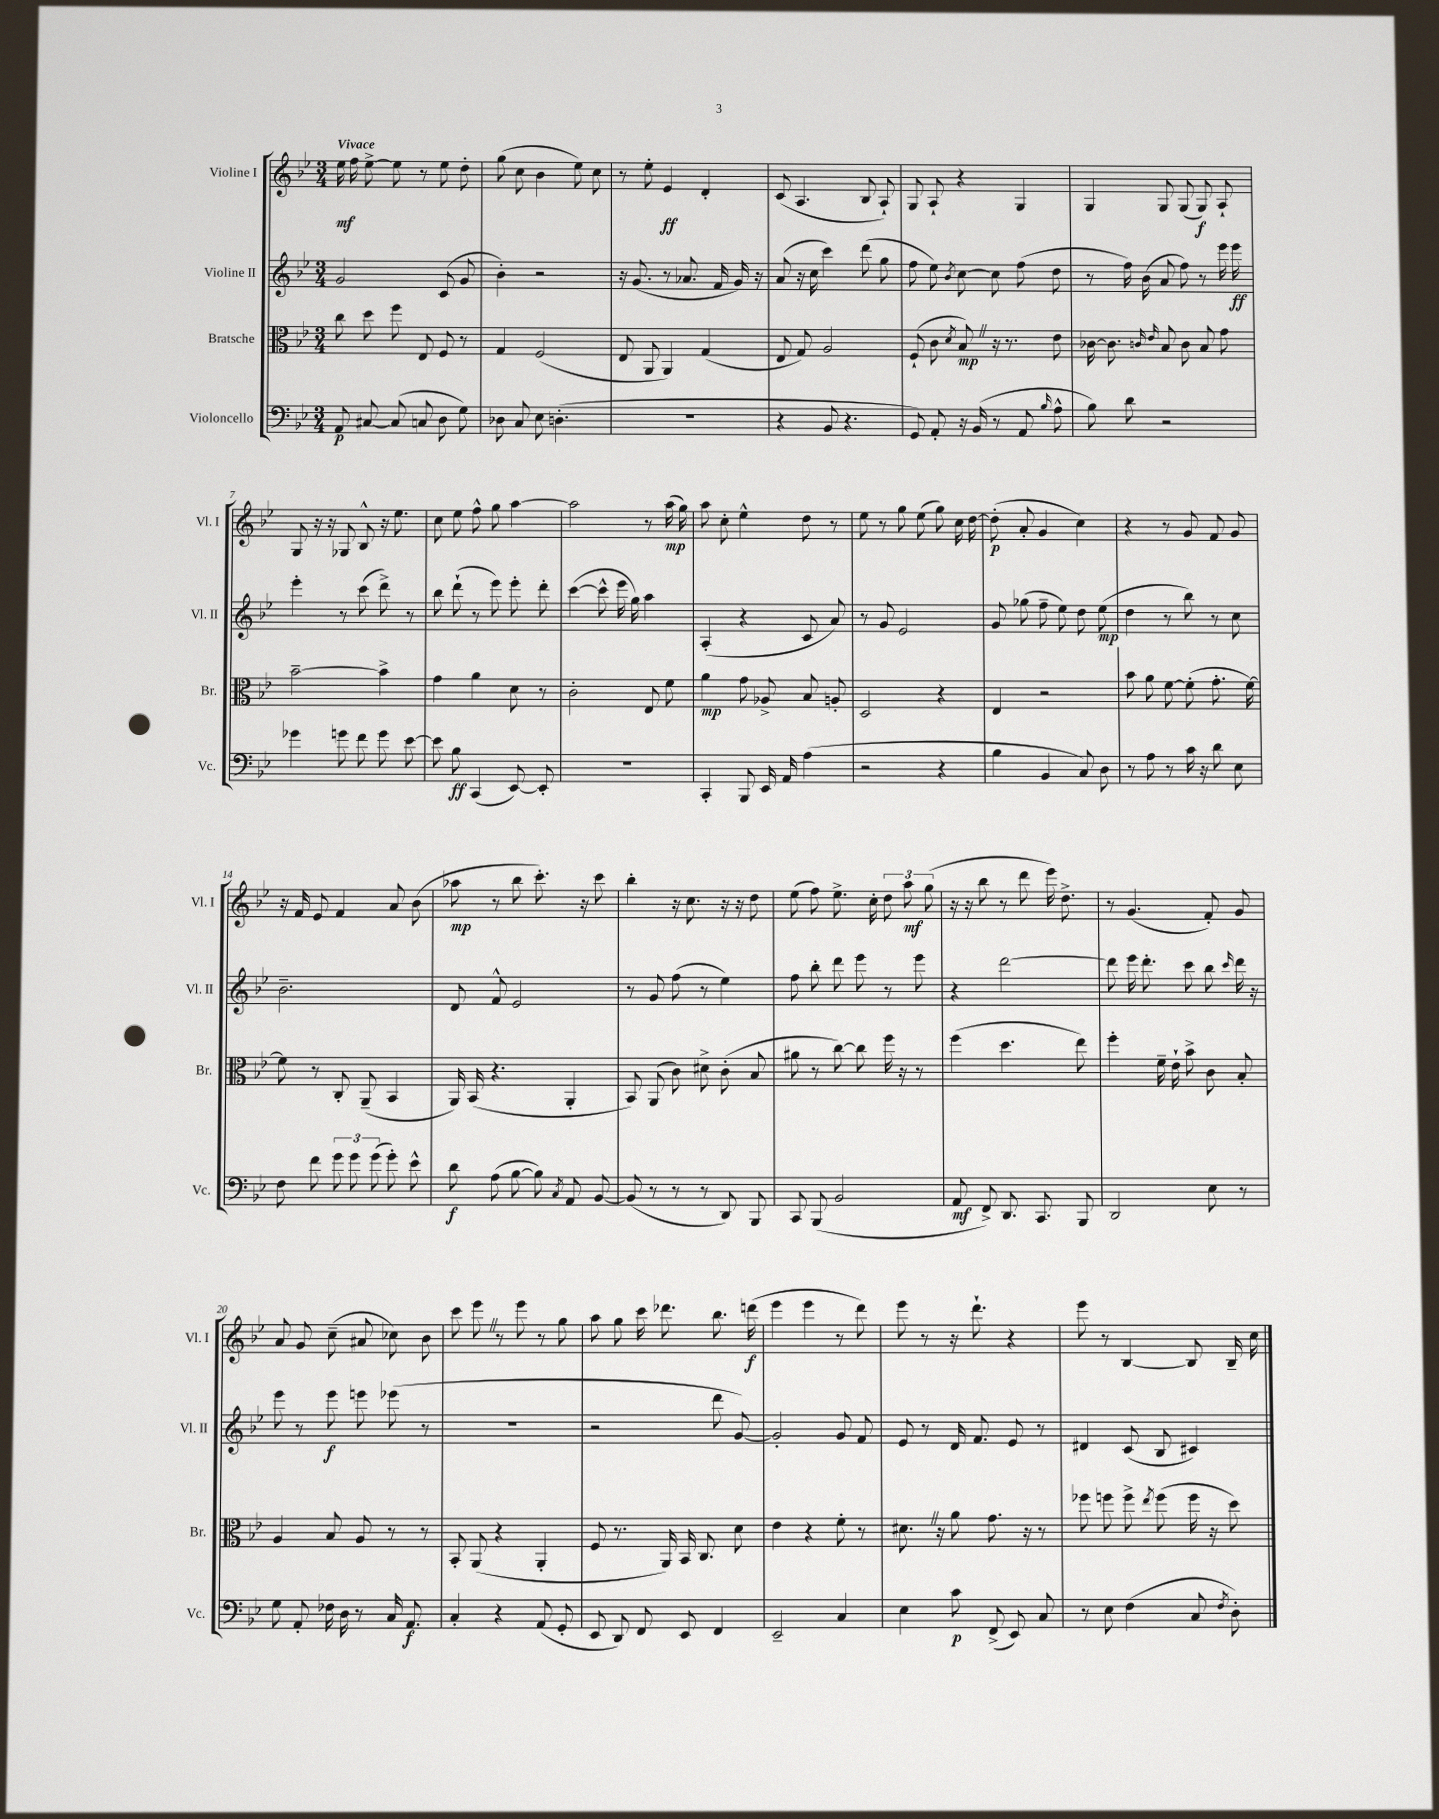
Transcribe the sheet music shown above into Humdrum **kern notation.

**kern	**dynam	**kern	**dynam	**kern	**dynam	**kern	**dynam
*part4	*part4	*part3	*part3	*part2	*part2	*part1	*part1
*staff4	*staff4	*staff3	*staff3	*staff2	*staff2	*staff1	*staff1
*I"Violoncello	*	*I"Bratsche	*	*I"Violine II	*	*I"Violine I	*
*I'Vc.	*	*I'Br.	*	*I'Vl. II	*	*I'Vl. I	*
*clefF4	*	*clefC3	*	*clefG2	*	*clefG2	*
*k[b-e-]	*	*k[b-e-]	*	*k[b-e-]	*	*k[b-e-]	*
*M3/4	*	*M3/4	*	*M3/4	*	*M3/4	*
=1	=1	=1	=1	=1	=1	=1	=1
!	!	!	!	!	!	!LO:TX:a:B:t=Vivace	!
8AA/	p	8cc\	.	2g/	.	16ee-\	mf
.	.	.	.	.	.	16ff\	.
[8C#X/	.	8dd\	.	.	.	[8ee-^\	.
(8C#/]	.	8ff\	.	.	.	8ee-\]	.
8Cn/	.	8E-/	.	.	.	8r	.
8D\	.	8F/	.	(8c/	.	8ee-\	.
8G\)	.	8r	.	8g/	.	8dd'\	.
=2	=2	=2	=2	=2	=2	=2	=2
8D-X\	.	4G/	.	4b-'\)	.	(8gg\	.
8C/	.	.	.	.	.	8cc\	.
8E-\	.	(2F/	.	2r	.	4b-\	.
(4.Dn'\	.	.	.	.	.	.	.
.	.	.	.	.	.	8ee-\)	.
.	.	.	.	.	.	8cc\	.
=3	=3	=3	=3	=3	=3	=3	=3
2.r	.	8E-/	.	16r	.	8r	.
.	.	.	.	(8.g/	.	.	.
.	.	8AA/	.	.	.	8ee-'\	.
.	.	4AA/)	.	8r	.	4e-/	ff
.	.	.	.	8.a-X/	.	.	.
.	.	(4G/	.	.	.	4d'/	.
.	.	.	.	16f/	.	.	.
.	.	.	.	16g/)	.	.	.
.	.	.	.	16r	.	.	.
=4	=4	=4	=4	=4	=4	=4	=4
4r	.	8E-/	.	(8a/	.	(8c/	.
.	.	8G/)	.	16r	.	4.A/	.
.	.	.	.	16cc\	.	.	.
8BB-/	.	2A/	.	4ccc\)	.	.	.
4.r	.	.	.	.	.	.	.
.	.	.	.	(8ddd\	.	8B-/	.
.	.	.	.	8gg\	.	8A`/)	.
=5	=5	=5	=5	=5	=5	=5	=5
8GG/)	.	(8F`/	.	8ff\	.	8G/	.
8AA'/	.	8c\	.	8ee-\)	.	8A`/	.
.	.	8qd/	.	8qb-/	.	.	.
16r	.	8B-Z/)	mp	[8cc\	.	4r	.
(16BB-/	.	.	.	.	.	.	.
8r	.	16r	.	8cc\]	.	.	.
.	.	8.r	.	.	.	.	.
8AA/	.	.	.	(8ff\	.	4G/	.
16qqB-/	.	.	.	.	.	.	.
8A^^\	.	8e-\	.	8dd\	.	.	.
=6	=6	=6	=6	=6	=6	=6	=6
8B-\)	.	[16c-X\	.	8r	.	4G/	.
.	.	8.c-\]	.	.	.	.	.
8d\	.	.	.	16ff\)	.	.	.
.	.	.	.	(16b-\	.	.	.
.	.	16qqcn/	.	.	.	.	.
.	.	16qqe-/	.	.	.	.	.
2r	.	8B-/	.	8a/	.	8G/	.
.	.	8c\	.	8ff\)	.	(8G/	.
.	.	8B-/	.	8r	.	8G/)	f
.	.	8g\	.	16eee-\	.	8A`/	.
.	.	.	.	16eee-\	ff	.	.
!!LO:LB:g=z
=7	=7	=7	=7	=7	=7	=7	=7
4g-X\	.	[2b-~\	.	4eee-'\	.	8G/	.
.	.	.	.	.	.	16r	.
.	.	.	.	.	.	16r	.
8gn\	.	.	.	8r	.	8G-X/	.
8f\	.	.	.	(8ccc\	.	8B-^^/	.
8g\	.	4b-^\]	.	8ddd^\)	.	16r	.
.	.	.	.	.	.	8.ee-\	.
[8e-\	.	.	.	8r	.	.	.
=8	=8	=8	=8	=8	=8	=8	=8
8e-\]	.	4g\	.	8bb-\	.	8cc\	.
8B-\	ff	.	.	(8ddd`\	.	8ee-\	.
(4CC/	.	4a\	.	8r	.	8ff^^\	.
.	.	.	.	8eee-\)	.	8gg\	.
[8EE-/)	.	8d\	.	8eee-'\	.	[4aa\	.
8EE-'/]	.	8r	.	8ddd'\	.	.	.
=9	=9	=9	=9	=9	=9	=9	=9
2.r	.	2c'\	.	([4ccc\	.	2aa\]	.
.	.	.	.	8ccc^^\]	.	.	.
.	.	.	.	16eee-\	.	.	.
.	.	.	.	16gg\)	.	.	.
.	.	8E-/	.	4aa\	.	8r	.
.	.	8f\	.	.	.	(16aa\	mp
.	.	.	.	.	.	16gg\)	.
=10	=10	=10	=10	=10	=10	=10	=10
4CC'/	.	4a\	mp	(4A'/	.	8aa\	.
.	.	.	.	.	.	8cc'\	.
8BBB-/	.	8g\	.	4r	.	4ee-^^\	.
16EE-/	.	8A-X^/	.	.	.	.	.
16AA/	.	.	.	.	.	.	.
(4A\	.	8B-/	.	8c/	.	8dd\	.
.	.	8An'/	.	8a/)	.	8r	.
=11	=11	=11	=11	=11	=11	=11	=11
2r	.	2D/	.	8r	.	8ee-\	.
.	.	.	.	8g/	.	8r	.
.	.	.	.	2e-/	.	8gg\	.
.	.	.	.	.	.	(8ee-\	.
4r	.	4r	.	.	.	8gg\)	.
.	.	.	.	.	.	16cc\	.
.	.	.	.	.	.	[16dd\	.
=12	=12	=12	=12	=12	=12	=12	=12
4B-\	.	4E-/	.	8g/	.	(8dd'\]	p
.	.	.	.	(8gg-X\	.	8a'/	.
4BB-/	.	2r	.	8ff~\	.	4g/	.
.	.	.	.	8ee-\)	.	.	.
8C/)	.	.	.	8dd\	.	4cc\)	.
8D\	.	.	.	(8ee-\	mp	.	.
=13	=13	=13	=13	=13	=13	=13	=13
8r	.	8b-\	.	4dd\	.	4r	.
8A\	.	8a\	.	.	.	.	.
8r	.	[8f\	.	8r	.	8r	.
16c\	.	(8f'\]	.	8bb-\)	.	8g/	.
16r	.	.	.	.	.	.	.
8d\	.	8.g'\	.	8r	.	8f/	.
8E-\	.	.	.	8cc\	.	8g/	.
.	.	[16f\)	.	.	.	.	.
!!LO:LB:g=z
=14	=14	=14	=14	=14	=14	=14	=14
8F\	.	8f\]	.	2.b-~\	.	16r	.
.	.	.	.	.	.	16f/	.
8f\	.	8r	.	.	.	8e-/	.
12g\	.	8C'/	.	.	.	4f/	.
12g\	.	.	.	.	.	.	.
.	.	(8AA~/	.	.	.	.	.
(12g\	.	.	.	.	.	.	.
8g'\)	.	4BB-/	.	.	.	8a/	.
8e-^^\	.	.	.	.	.	(8b-\	.
=15	=15	=15	=15	=15	=15	=15	=15
8d\	f	16AA/)	.	8d/	.	8aa-X\	mp
.	.	(16BB-/	.	.	.	.	.
(8A\	.	4.r	.	8f^^/	.	8r	.
[8B-\	.	.	.	2e-/	.	8bb-\	.
8B-\])	.	.	.	.	.	8.ccc'\)	.
8qC/	.	.	.	.	.	.	.
8AA/	.	4AA'/	.	.	.	.	.
.	.	.	.	.	.	16r	.
[8BB-/	.	.	.	.	.	8ccc\	.
=16	=16	=16	=16	=16	=16	=16	=16
(8BB-/]	.	8BB-/)	.	8r	.	4bb-'\	.
8r	.	(8AA/	.	8g/	.	.	.
8r	.	8c\)	.	(8ff\	.	16r	.
.	.	.	.	.	.	8.cc\	.
8r	.	8d#X^\	.	8r	.	.	.
8DD/)	.	(8c'\	.	4ee-\)	.	16r	.
.	.	.	.	.	.	16r	.
8BBB-/	.	8B-/	.	.	.	8dd\	.
=17	=17	=17	=17	=17	=17	=17	=17
8CC/	.	8a#X\	.	8ff\	.	(8ee-\	.
(8BBB-/	.	8r	.	8bb-'\	.	8ff\)	.
2BB-/	.	[8cc\)	.	8ddd\	.	8.ee-^\	.
.	.	8cc\]	.	8eee-\	.	.	.
.	.	.	.	.	.	16cc'\	.
.	.	16ff\	.	8r	.	12dd\	.
.	.	16r	.	.	.	.	.
.	.	.	.	.	.	12aa\	mf
.	.	8r	.	8eee-\	.	.	.
.	.	.	.	.	.	(12gg\	.
=18	=18	=18	=18	=18	=18	=18	=18
8AA/	mf	(4ff\	.	4r	.	16r	.
.	.	.	.	.	.	16r	.
8FF^/)	.	.	.	.	.	8bb-\	.
8.DD/	.	4.dd\	.	[2ddd\	.	8r	.
.	.	.	.	.	.	8ddd\	.
8.CC/	.	.	.	.	.	.	.
.	.	.	.	.	.	16eee-\)	.
.	.	.	.	.	.	8.dd^\	.
8BBB-/	.	8ee-\)	.	.	.	.	.
=19	=19	=19	=19	=19	=19	=19	=19
2DD/	.	4ff'\	.	8ddd\]	.	8r	.
.	.	.	.	16eee-\	.	(4.g/	.
.	.	.	.	8.ddd'\	.	.	.
.	.	16f~\	.	.	.	.	.
.	.	16e-`\	.	.	.	.	.
.	.	8b-^\	.	8ccc\	.	.	.
8E-\	.	8c\	.	8bb-\	.	8f'/)	.
.	.	.	.	16qqccc/	.	.	.
8r	.	8B-'/	.	16ddd\	.	8g/	.
.	.	.	.	16r	.	.	.
!!LO:LB:g=z
=20	=20	=20	=20	=20	=20	=20	=20
8G\	.	4A/	.	8eee-\	.	8a/	.
8AA'/	.	.	.	8r	.	8g/	.
16F-X\	.	8B-/	.	8eee-\	f	(8cc~\	.
16D\	.	.	.	.	.	.	.
8r	.	8A/	.	8eeen\	.	8a#X/	.
16C/	.	8r	.	(8eee-X\	.	8cc-X\)	.
8.AA/	f	.	.	.	.	.	.
.	.	8r	.	8r	.	8b-\	.
=21	=21	=21	=21	=21	=21	=21	=21
4C'/	.	8BB-'/	.	2.r	.	8ccc\	.
.	.	(8AA/	.	.	.	8eee-Z\	.
4r	.	4r	.	.	.	8r	.
.	.	.	.	.	.	8eee-\	.
(8AA/	.	4AA'/	.	.	.	8r	.
8GG'/	.	.	.	.	.	8gg\	.
=22	=22	=22	=22	=22	=22	=22	=22
8EE-/	.	8F/	.	2r	.	8aa\	.
8DD/)	.	8.r	.	.	.	8gg\	.
8FF/	.	.	.	.	.	16ccc\	.
.	.	16AA/)	.	.	.	8.ddd-X\	.
8EE-/	.	16BB-/	.	.	.	.	.
.	.	8.C/	.	.	.	.	.
4FF/	.	.	.	8ddd\	.	8.bb-\	.
.	.	8d\	.	[8g/)	.	.	.
.	.	.	.	.	.	(16dddn\	f
=23	=23	=23	=23	=23	=23	=23	=23
2EE-~/	.	4e-\	.	2g'/]	.	4eee-\	.
.	.	4r	.	.	.	4eee-\	.
4C/	.	8f'\	.	8g/	.	8r	.
.	.	8r	.	8f/	.	8ddd\)	.
=24	=24	=24	=24	=24	=24	=24	=24
4E-\	.	8.d#XZ\	.	8e-/	.	8eee-\	.
.	.	.	.	8r	.	8r	.
.	.	16r	.	.	.	.	.
8c\	p	8a\	.	16d/	.	16r	.
.	.	.	.	8.f/	.	8.ddd`\	.
(8FF^/	.	8.g\	.	.	.	.	.
8EE-/)	.	.	.	8e-/	.	4r	.
.	.	16r	.	.	.	.	.
8C/	.	8r	.	8r	.	.	.
=25	=25	=25	=25	=25	=25	=25	=25
8r	.	8ff-X\	.	4d#X/	.	8eee-\	.
8E-\	.	8ffn\	.	.	.	8r	.
(4F\	.	8ff^\	.	(8c/	.	[4B-/	.
.	.	8qee-/	.	.	.	.	.
.	.	(8ff\	.	8B-/	.	.	.
8C/	.	16ff\	.	4c#X/)	.	8B-/]	.
.	.	16r	.	.	.	.	.
8qF/	.	.	.	.	.	.	.
8D'\)	.	8dd\)	.	.	.	16B-~/	.
.	.	.	.	.	.	16cc\	.
==	==	==	==	==	==	==	==
*-	*-	*-	*-	*-	*-	*-	*-
